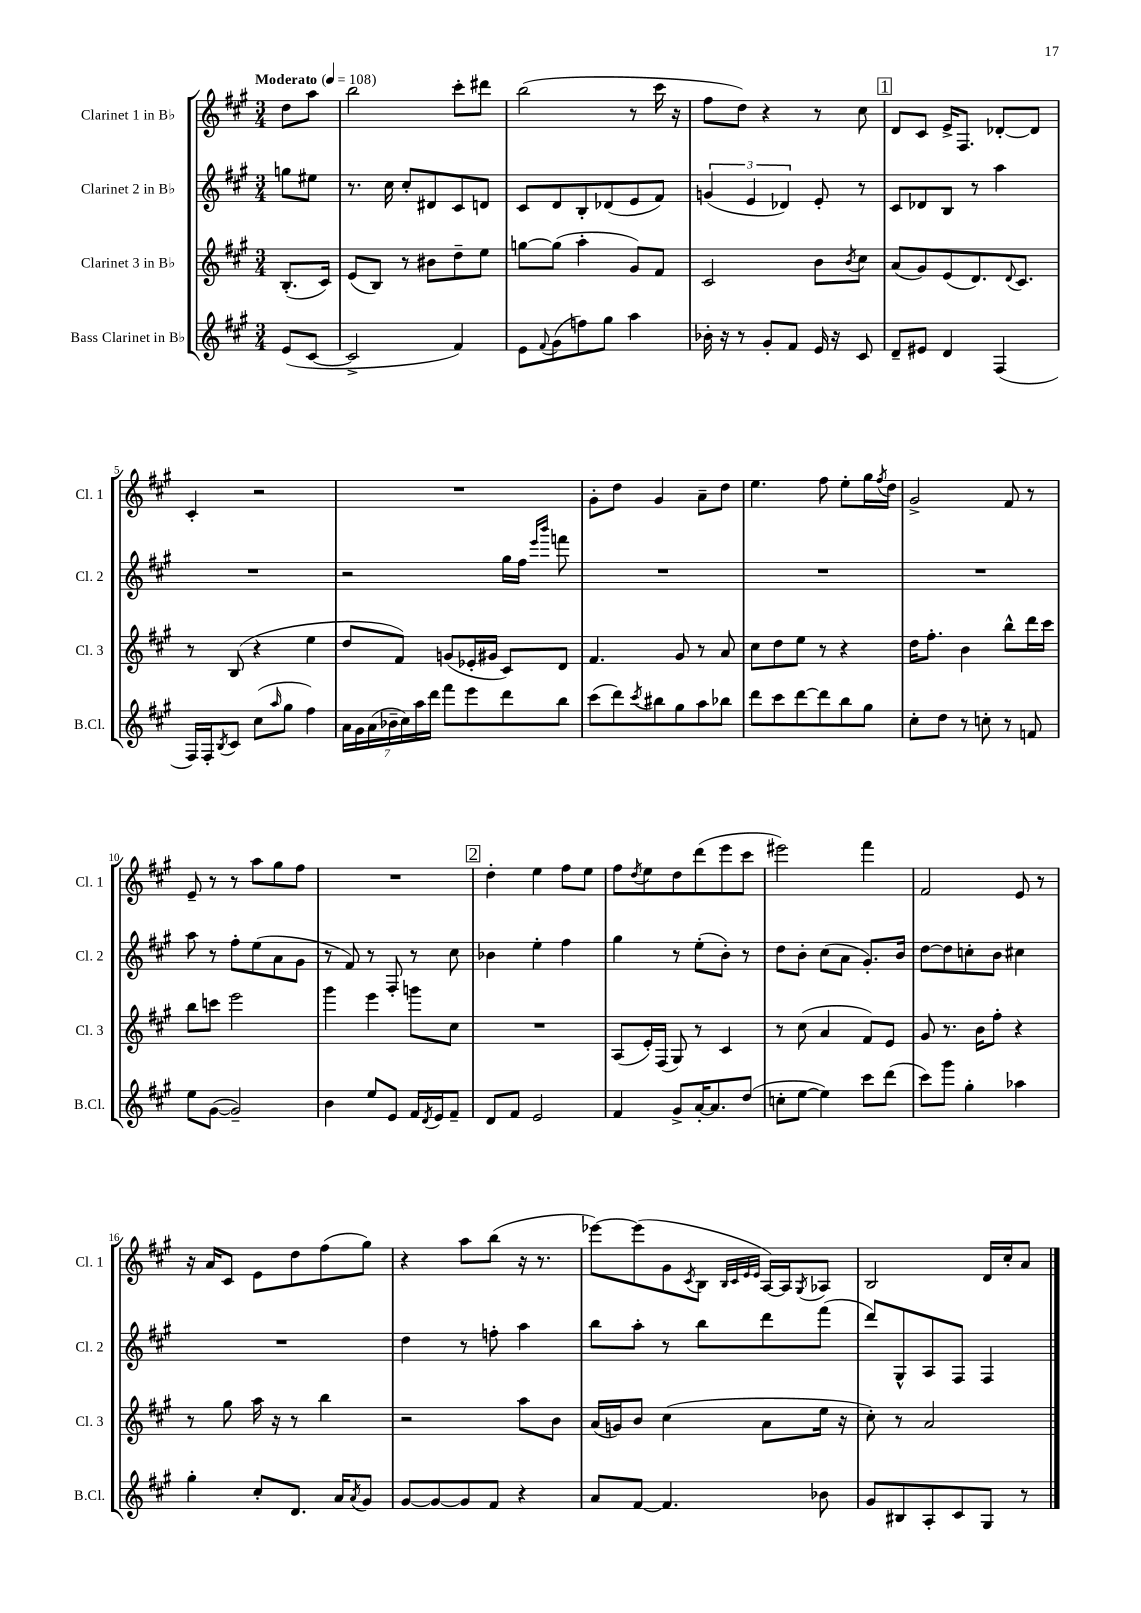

**kern	**kern	**kern	**kern
*staff4	*staff3	*staff2	*staff1
*clefG2	*clefG2	*clefG2	*clefG2
*k[f#c#g#]	*k[f#c#g#]	*k[f#c#g#]	*k[f#c#g#]
*M3/4	*M3/4	*M3/4	*M3/4
*MM108	*MM108	*MM108	*MM108
(8e	(8.B'	8gg	8dd
[8c#	.	8ee#	8aa
.	16c#)	.	.
=	=	=	=
2c#^]	(8e	8.r	2bb
.	8B)	.	.
.	.	16cc#	.
.	8r	8cc#'	.
.	8b#	8d#	.
4f#)	8dd~	8c#	8ccc#'
.	8ee	8d	8ddd#
=	=	=	=
8e	[8gg	8c#	(2bb
8qqf#	.	.	.
(8g#	(8gg]	8d	.
8ff)	4aa'	8B'	.
8gg#	.	(8d-	.
4aa	8g#)	8e	8r
.	8f#	8f#)	16ccc#
.	.	.	16r
=	=	=	=
16b-'	2c#	(6g	8ff#
16r	.	.	.
8r	.	.	8dd)
.	.	6e	.
8g#'	.	.	4r
.	.	6d-)	.
8f#	.	.	.
16e	8b	8e'	8r
16r	.	.	.
.	8qb	.	.
8c#	8cc#	8r	8cc#
=	=	=	=
8d~	(8a	8c#	8d
8e#	8g#)	8d-	8c#
4d	(8e	8B	16e^
.	.	.	8.F#
.	8.d)	8r	.
(4F#	.	4aa	[8d-'
.	8qqd	.	.
.	8.c#	.	.
.	.	.	8d-]
=	=	=	=
16F#)	8r	2.r	4c#'
16F#'	.	.	.
8qB	.	.	.
8c#	(8B	.	.
(8cc#	4r	.	2r
16qqaa	.	.	.
8gg#	.	.	.
4ff#)	4ee	.	.
=	=	=	=
28a	8dd	2r	2.r
28g#	.	.	.
(28a	.	.	.
28b-~	.	.	.
.	8f#)	.	.
28cc#)	.	.	.
28aa	.	.	.
28ddd	.	.	.
8fff#	(8g	.	.
8eee	16e-'	.	.
.	16g#	.	.
8ddd	8c#)	16gg#	.
.	.	16ff#	.
.	.	16qqeee	.
.	.	16qqbbb	.
8bb	8d	8fff	.
=	=	=	=
(8ccc#	4.f#	2.r	8g#'
8ddd)	.	.	8dd
8qccc#	.	.	.
8bb#	.	.	4g#
8gg#	8g#	.	.
8aa	8r	.	8a~
8bb-	8a	.	8dd
=	=	=	=
8ddd	8cc#	2.r	4.ee
8ccc#	8dd	.	.
[8ddd	8ee	.	.
8ddd]	8r	.	8ff#
8bb	4r	.	8ee'
8gg#	.	.	16gg#
.	.	.	8qff#
.	.	.	16dd
=	=	=	=
8cc#'	16dd	2.r	2g#^
.	8.ff#'	.	.
8dd	.	.	.
8r	4b	.	.
8cc'	.	.	.
8r	8bb^^	.	8f#
8f	16ddd	.	8r
.	16ccc#	.	.
=	=	=	=
8ee	8bb	8aa	8e~
([8g#	8ccc	8r	8r
2g#~])	2eee	8ff#'	8r
.	.	(8ee	8aa
.	.	8a	8gg#
.	.	8g#	8ff#
=	=	=	=
4b	4ggg#	8r	2.r
.	.	8f#)	.
8ee	4eee	8r	.
8e	.	8F#'	.
16f#	8ggg	8r	.
8qd	.	.	.
16e	.	.	.
8f#~	8cc#	8cc#	.
=	=	=	=
8d	2.r	4b-	4dd'
8f#	.	.	.
2e	.	4ee'	4ee
.	.	4ff#	8ff#
.	.	.	8ee
=	=	=	=
4f#	(8A	4gg#	8ff#
.	.	.	8qdd
.	16e')	.	8ee
.	(16F#	.	.
8g#^	8G#)	8r	8dd
[16a'	8r	(8ee'	(8ddd
8.a]	.	.	.
.	4c#	8b')	8eee
(8dd	.	8r	8ccc#
=	=	=	=
8cc'	8r	8dd	2eee#)
[8ee	(8cc#	8b'	.
4ee])	4a	(8cc#	.
.	.	8a	.
8ccc#	8f#)	8.g#')	4fff#
(8ddd	8e	.	.
.	.	16b	.
=	=	=	=
8ccc#)	8g#	[8dd	2f#
8ggg#	8.r	8dd]	.
4gg#'	.	8cc'	.
.	16b	.	.
.	8ff#'	8b	.
4aa-	4r	4cc#	8e
.	.	.	8r
=	=	=	=
4gg#'	8r	2.r	16r
.	.	.	16a
.	8gg#	.	8c#
8cc#'	16aa	.	8e
.	16r	.	.
8.d	8r	.	8dd
.	4bb	.	(8ff#
16a	.	.	.
8qa	.	.	.
8g#	.	.	8gg#)
=	=	=	=
[8g#	2r	4dd	4r
8g#_	.	.	.
8g#]	.	8r	8aa
8f#	.	8ff'	(8bb
4r	8aa	4aa	16r
.	.	.	8.r
.	8b	.	.
=	=	=	=
8a	(16a	8bb	[8eee-)
.	16g)	.	.
[8f#	8b	8aa'	(8eee-]
4.f#]	(4cc#	8r	8g#
.	.	.	8qc#
.	.	8bb	8B
.	.	.	32qqB
.	.	.	32qqc#
.	.	.	32qqe
.	.	.	32qqe
.	8a	8ddd	[16A)
.	.	.	16A]
.	.	.	8qG#
8b-	16ee	(8fff#	8A-
.	16r	.	.
=	=	=	=
8g#	8cc#')	8ddd)	2B
8B#	8r	8G#^^	.
8A'	2a	8A	.
8c#	.	8F#	.
8G#	.	4F#	16d
.	.	.	16cc#'
8r	.	.	8a
==	==	==	==
*-	*-	*-	*-
